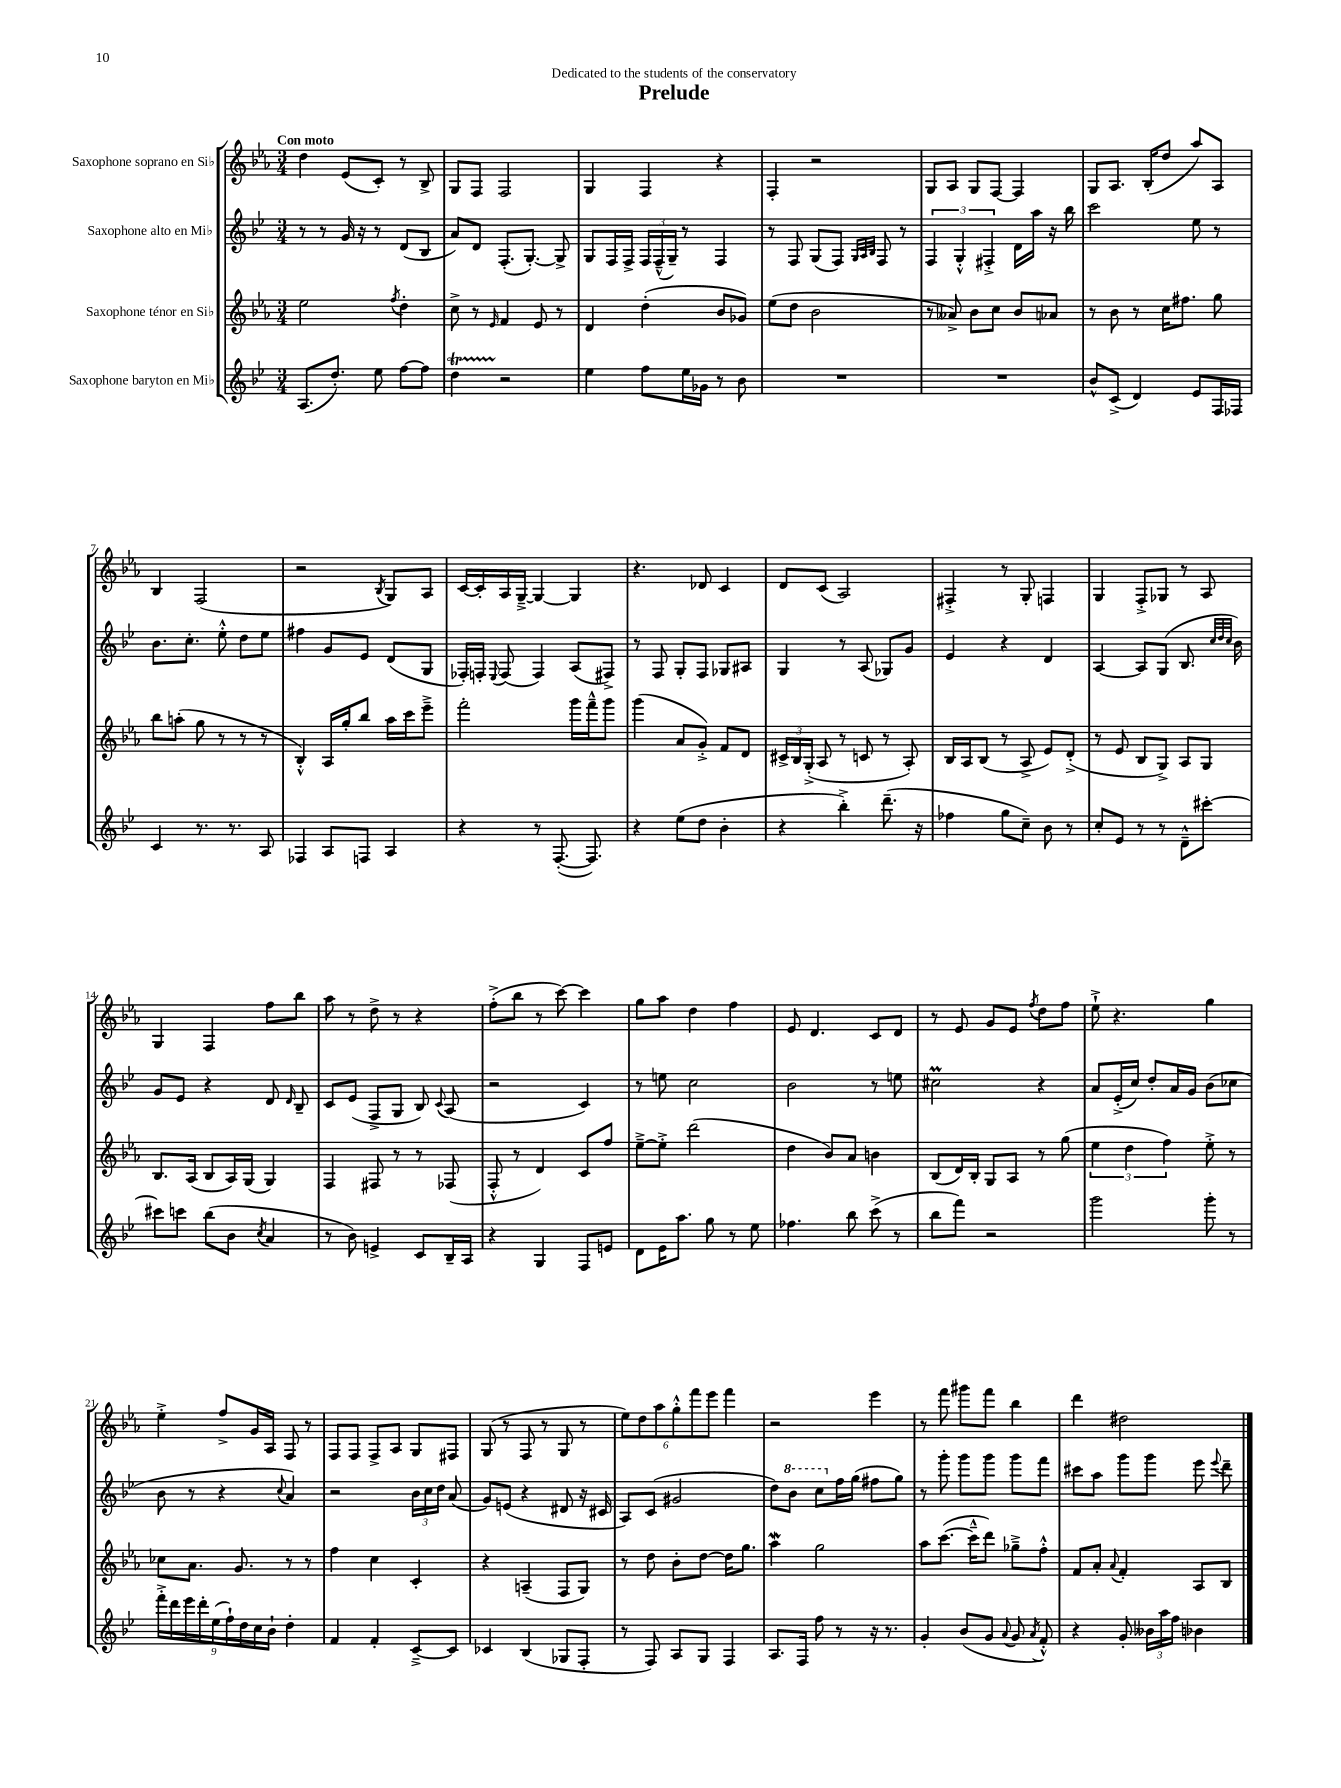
\header { title = "Prelude" dedication = "Dedicated to the students of the conservatory" }
<<
\new StaffGroup <<
\new Staff = "s0" \with { instrumentName = "Saxophone soprano en Sib" } {
    \clef treble \key ees \major \numericTimeSignature \time 3/4 \tempo "Con moto"
    \autoBeamOff d''4 ees'8[( c'8]-.) r8 bes8-> |
    g8[ f8] f2 |
    g4 f4 r4 |
    f4-. r2 |
    g8[ aes8] g8[ f8]~ f4 |
    g8[ aes8.] bes16[-.( d''8] aes''8[) aes8] |
    bes4 f2( |
    r2 \acciaccatura { bes8 } g8[) aes8] |
    c'16[~ c'16-. aes16 g16]~---> g4~ g4 |
    r4. des'8 c'4 |
    d'8[ c'8]( aes2) |
    fis4-.-> r8 g8-. f4 |
    g4 f8[-.-> ges8] r8 aes8 |
    g4 f4 f''8[ bes''8] |
    aes''8 r8 d''8-> r8 r4 |
    f''8[-.->( bes''8] r8 c'''8~) c'''4 |
    g''8[ aes''8] d''4 f''4 |
    ees'8 d'4. c'8[ d'8] |
    r8 ees'8 g'8[ ees'8] \acciaccatura { f''8 } d''8[ f''8] |
    ees''8-!-> r4. g''4 |
    ees''4-.-> f''8[-> g'16 aes16] f8 r8 |
    f8[ f8] f8[-> aes8] g8[ fis8] |
    g8( r8 f8 r8 g8 r8 |
    \tuplet 6/4 { ees''8[) d''8 aes''8 g''8-.-^ f'''8 ees'''8] } f'''4 |
    r2 ees'''4 |
    r8 f'''8 gis'''8[ f'''8] bes''4 |
    d'''4 dis''2 \bar "|." |
}
\new Staff = "s1" \with { instrumentName = "Saxophone alto en Mib" } {
    \clef treble \key bes \major \numericTimeSignature \time 3/4
    \autoBeamOff r8 r8 g'16 r16 r8 d'8[( bes8] |
    a'8[) d'8] f8.[-.( g8.]~-.) g8-> |
    g8[ f16 f16]-> \tuplet 3/2 { f16[ f16---^( g16]--) } r8 f4 |
    r8 f8 g8[( f8]) \grace { g32[ a32 bes32] } f8 r8 |
    \tuplet 3/2 { f4 g4-.-^ fis4-.-> } d'16[ a''16] r16 bes''16 |
    c'''2 ees''8 r8 |
    bes'8.[ c''8.]-. ees''8-.-^ d''8[ ees''8] |
    fis''4 g'8[ ees'8] d'8[( g8] |
    fes16[-.) f16]-. \appoggiatura { ees8 } f8( f4) a8[( fis8]->) |
    r8 f8 g8[-. f8] ges8[ ais8] |
    g4 r8 a8( ges8[) g'8] |
    ees'4 r4 d'4 |
    a4~ a8[ g8]( bes8. \grace { c''32[ d''32 c''32] } bes'16) |
    g'8[ ees'8] r4 d'8 \grace { d'16 } bes8-- |
    c'8[ ees'8]( f8[-> g8] bes8) \appoggiatura { c'8 } a8( |
    r2 c'4) |
    r8 e''8 c''2 |
    bes'2 r8 e''8 |
    cis''2\prall r4 |
    a'8[ ees'16-.->( c''16]) d''8[-. a'16 g'16] bes'8[( ces''8] |
    bes'8 r8 r4 \appoggiatura { c''8 } a'4) |
    r2 \tuplet 3/2 { bes'16[ c''16 d''16] } a'8( |
    g'8[) e'8]( r4 dis'8 r16 cis'16 |
    a8[) c'8]( gis'2 |
    d''8[) \ottava #1 bes''8] c'''8[ \ottava #0 f''16 g''16]( fis''8[ g''8]) |
    r8 g'''8-. g'''8[ g'''8] g'''8[ f'''8] |
    cis'''8[ a''8] g'''8[ g'''8] ees'''8 \appoggiatura { ees'''8 } d'''8-- \bar "|." |
}
\new Staff = "s2" \with { instrumentName = "Saxophone ténor en Sib" } {
    \clef treble \key ees \major \numericTimeSignature \time 3/4
    \autoBeamOff ees''2 \acciaccatura { f''8 } d''4-. |
    c''8-> r8 \grace { ees'16 } f'4 ees'8 r8 |
    d'4 d''4-.( bes'8[ ges'8]) |
    ees''8[( d''8] bes'2 |
    r8 aeses'8->) bes'8[ c''8] bes'8[ aes'8] |
    r8 bes'8 r8 c''16[ fis''8.] g''8 |
    bes''8[ a''8]-.( g''8 r8 r8 r8 |
    bes4-.-^) aes16[ g''16-. bes''8] aes''16[ c'''16 ees'''8]---> |
    f'''2-. g'''16[ f'''16---^ g'''8] |
    g'''4( aes'8[ g'8]-.->) f'8[ d'8] |
    \tuplet 3/2 { cis'16[-> bes16 g16]-.->( } aes8 r8 c'8 r8 aes8-.) |
    bes16[ aes16 bes8]( r8 aes8-> ees'8[) d'8]-.->( |
    r8 ees'8 bes8[ g8]->) aes8[ g8] |
    bes8.[ aes16]( bes8[ aes16) g16]( g4) |
    f4 fis8 r8 r8 fes8( |
    f8-.-^ r8 d'4) c'8[ f''8] |
    ees''8[~---> ees''8]-.-> d'''2( |
    d''4 bes'8[) aes'8] b'4 |
    bes8[( d'16) bes16]-. g8[ aes8] r8 g''8( |
    \tuplet 3/2 { ees''4 d''4 f''4) } ees''8-.-> r8 |
    ces''8[ aes'8.] g'8. r8 r8 |
    f''4 c''4 c'4-. |
    r4 a4--( f8[ g8]) |
    r8 d''8 bes'8[-. d''8]~ d''16[ g''8.] |
    aes''4\mordent g''2 |
    aes''8[ c'''8.]~( c'''16[---^ d'''8]) ges''8[---> f''8]-.-^ |
    f'8[ aes'8]-. \appoggiatura { aes'8 } f'4-. aes8[ bes8] \bar "|." |
}
\new Staff = "s3" \with { instrumentName = "Saxophone baryton en Mib" } {
    \clef treble \key bes \major \numericTimeSignature \time 3/4
    \autoBeamOff a8.[( d''8.]-.) ees''8 f''8[~ f''8] |
    d''4\startTrillSpan r2\stopTrillSpan |
    ees''4 f''8[ ees''16 ges'16] r8 bes'8 |
    R2. |
    R2. |
    bes'8[-^ c'8]->( d'4) ees'8[ f16 fes16] |
    c'4 r8. r8. a8 |
    fes4 a8[ f8] a4 |
    r4 r8 f8.~-.( f8.) |
    r4 ees''8[( d''8] bes'4-. |
    r4 bes''4-.->) d'''8.--( r16 |
    fes''4 g''8[ c''8]--) bes'8 r8 |
    c''8[-. ees'8] r8 r8 d'8[---^ cis'''8]~-. |
    cis'''8[ c'''8] bes''8[( bes'8] \acciaccatura { c''8 } a'4 |
    r8 bes'8) e'4-> c'8[ bes16-- a16] |
    r4 g4 f8[ e'8] |
    d'8[ ees'16 a''8.] g''8 r8 ees''8 |
    fes''4. bes''8 c'''8->( r8 |
    bes''8[ f'''8]) r2 |
    g'''2 g'''8-. r8 |
    \tuplet 9/8 { f'''16[-.-> d'''16 ees'''16 d'''16-. ees''16( f''16-!) d''16 c''16 bes'16]-! } d''4-. |
    f'4 f'4-. c'8[~---> c'8] |
    ces'4 bes4( ges8[ f8]-. |
    r8 f8) a8[ g8] f4 |
    a8.[ f16] f''8 r8 r16 r8. |
    g'4-. bes'8[( g'8] \appoggiatura { a'8 } g'8 \acciaccatura { a'8 } f'8-.-^) |
    r4 g'8-. \tuplet 3/2 { beses'16[ a''16 f''16] } bes'4 \bar "|." |
}
>>
>>
